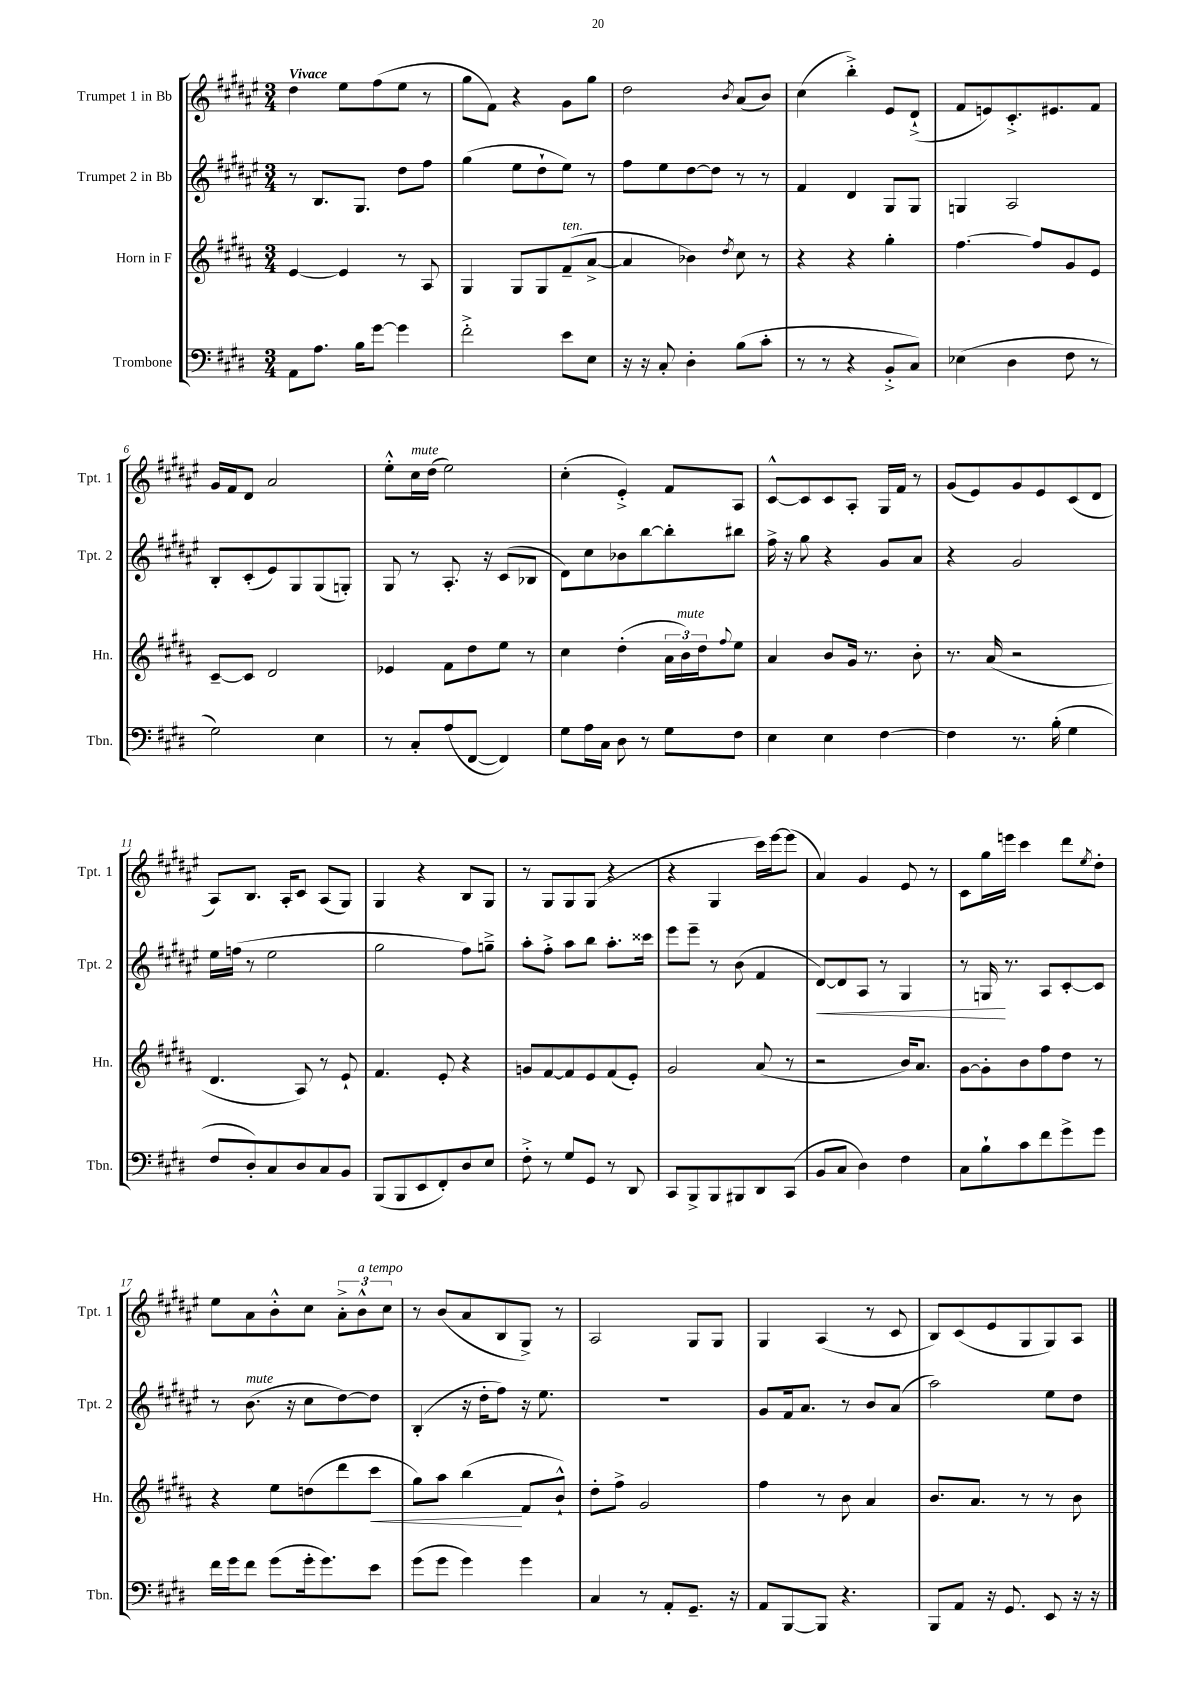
<<
\new StaffGroup <<
\new Staff = "s0" \with { instrumentName = "Trumpet 1 in Bb" shortInstrumentName = "Tpt. 1" } {
    \clef treble \key fis \major \numericTimeSignature \time 3/4 \tempo "Vivace"
    dis''4 eis''8 fis''8( eis''8 r8 |
    gis''8 fis'8) r4 gis'8 gis''8 |
    dis''2 \acciaccatura { b'8 } ais'8( b'8) |
    cis''4( b''4-.->) eis'8 dis'8-!->( |
    fis'8 e'8) cis'8.-.-> eis'8. fis'8 |
    gis'16 fis'16 dis'8 ais'2 |
    eis''8-.-^ cis''16^\markup { \italic "mute" } dis''16( eis''2) |
    cis''4-.( eis'4-.->) fis'8 ais8 |
    cis'8~-^ cis'8 cis'8 ais8-. gis16 fis'16 r8 |
    gis'8( eis'8) gis'8 eis'8 cis'8( dis'8 |
    ais8) b8. ais16-. cis'8 ais8( gis8) |
    gis4 r4 b8 gis8 |
    r8 gis8 gis8 gis8( r4 |
    r4 gis4 cis'''16) eis'''16~ eis'''8( |
    ais'4) gis'4 eis'8 r8 |
    cis'8 gis''16 e'''16 cis'''4 dis'''8 \acciaccatura { eis''8 } dis''8-. |
    eis''8 ais'8 b'8-.-^ cis''8 \tuplet 3/2 { ais'8-.-> b'8-^^\markup { \italic "a tempo" } cis''8 } |
    r8 b'8( ais'8 b8 gis8->) r8 |
    ais2 gis8 gis8 |
    gis4 ais4( r8 cis'8 |
    b8) cis'8( eis'8 gis8 gis8) ais8 \bar "|." |
}
\new Staff = "s1" \with { instrumentName = "Trumpet 2 in Bb" shortInstrumentName = "Tpt. 2" } {
    \clef treble \key fis \major \numericTimeSignature \time 3/4
    r8 b8. gis8. dis''8 fis''8 |
    gis''4( eis''8 dis''8-! eis''8) r8 |
    fis''8 eis''8 dis''8~ dis''8 r8 r8 |
    fis'4 dis'4 gis8 gis8 |
    g4 ais2 |
    b8-. cis'8-.( eis'8) gis8 gis8( g8-.) |
    gis8 r8 ais8.-. r16 cis'8( bes8 |
    dis'8) cis''8 bes'8 b''8~ b''8-. bis''8 |
    fis''16-> r16 gis''8 r4 gis'8 ais'8 |
    r4 gis'2 |
    eis''16 f''16( r8 eis''2 |
    gis''2 fis''8) g''8---> |
    ais''8-. fis''8-.-> ais''8 b''8 ais''8.-. cisis'''16 |
    eis'''8 eis'''8-- r8 b'8( fis'4 |
    dis'8~\<) dis'8 ais8 r8 gis4 |
    r8 g16\! r8. ais8 cis'8~-. cis'8 |
    r8 b'8.^\markup { \italic "mute" }( r16 cis''8 dis''8~) dis''8 |
    b4-.( r16 dis''16-. fis''8) r16 eis''8. |
    R2. |
    gis'8 fis'16 ais'8. r8 b'8 ais'8( |
    ais''2) eis''8 dis''8 \bar "|." |
}
\new Staff = "s2" \with { instrumentName = "Horn in F" shortInstrumentName = "Hn." } {
    \clef treble \key b \major \numericTimeSignature \time 3/4
    e'4~ e'4 r8 ais8 |
    gis4 gis8 gis8 fis'8--^\markup { \italic "ten." }( ais'8~-> |
    ais'4 bes'4) \acciaccatura { dis''8 } cis''8 r8 |
    r4 r4 gis''4-. |
    fis''4.~ fis''8 gis'8 e'8 |
    cis'8~-- cis'8 dis'2 |
    ees'4 fis'8 dis''8 e''8 r8 |
    cis''4 dis''4-.( \tuplet 3/2 { ais'16 b'16^\markup { \italic "mute" }) dis''16 } \appoggiatura { fis''8 } e''8 |
    ais'4 b'8 gis'16 r8. b'8-. |
    r8. ais'16( r2 |
    dis'4. ais8) r8 e'8-! |
    fis'4. e'8-. r4 |
    g'8 fis'8~ fis'8 e'8 fis'8( e'8-.) |
    gis'2 ais'8( r8 |
    r2 b'16) ais'8. |
    gis'8~ gis'8-. b'8 fis''8 dis''8 r8 |
    r4 e''8 d''8( dis'''8 cis'''8\< |
    gis''8) ais''8 b''4\!( fis'8 b'8-!-^) |
    dis''8-. fis''8-> gis'2 |
    fis''4 r8 b'8 ais'4 |
    b'8. ais'8. r8 r8 b'8 \bar "|." |
}
\new Staff = "s3" \with { instrumentName = "Trombone" shortInstrumentName = "Tbn." } {
    \clef bass \key e \major \numericTimeSignature \time 3/4
    a,8 a8. b16 gis'8~ gis'4 |
    fis'2-.-> e'8 e8 |
    r16 r16 cis8-. dis4-. b8( cis'8-. |
    r8 r8 r4 b,8-.-> cis8) |
    ees4( dis4 fis8 r8 |
    gis2) e4 |
    r8 cis8-. a8( fis,8~ fis,4) |
    gis8 a16 cis16 dis8 r8 gis8 fis8 |
    e4 e4 fis4~ |
    fis4 r8. b16-.( gis4 |
    fis8 dis8-.) cis8 dis8 cis8 b,8 |
    b,,8( b,,8 e,8 fis,8-.) dis8 e8 |
    fis8-.-> r8 gis8 gis,8 r8 dis,8 |
    cis,8 b,,8-> b,,8 bis,,8 dis,8 cis,8( |
    b,8 cis8 dis4) fis4 |
    cis8 b8-! cis'8 fis'8 gis'8-> gis'8 |
    fis'16 gis'16 fis'8 gis'8( gis'16-. gis'8.) e'8 |
    gis'8( gis'8 gis'4) gis'4 |
    cis4 r8 a,8-. gis,8.-- r16 |
    a,8 b,,8~ b,,8 r4. |
    b,,8 a,8 r16 gis,8. e,8 r16 r16 \bar "|." |
}
>>
>>
